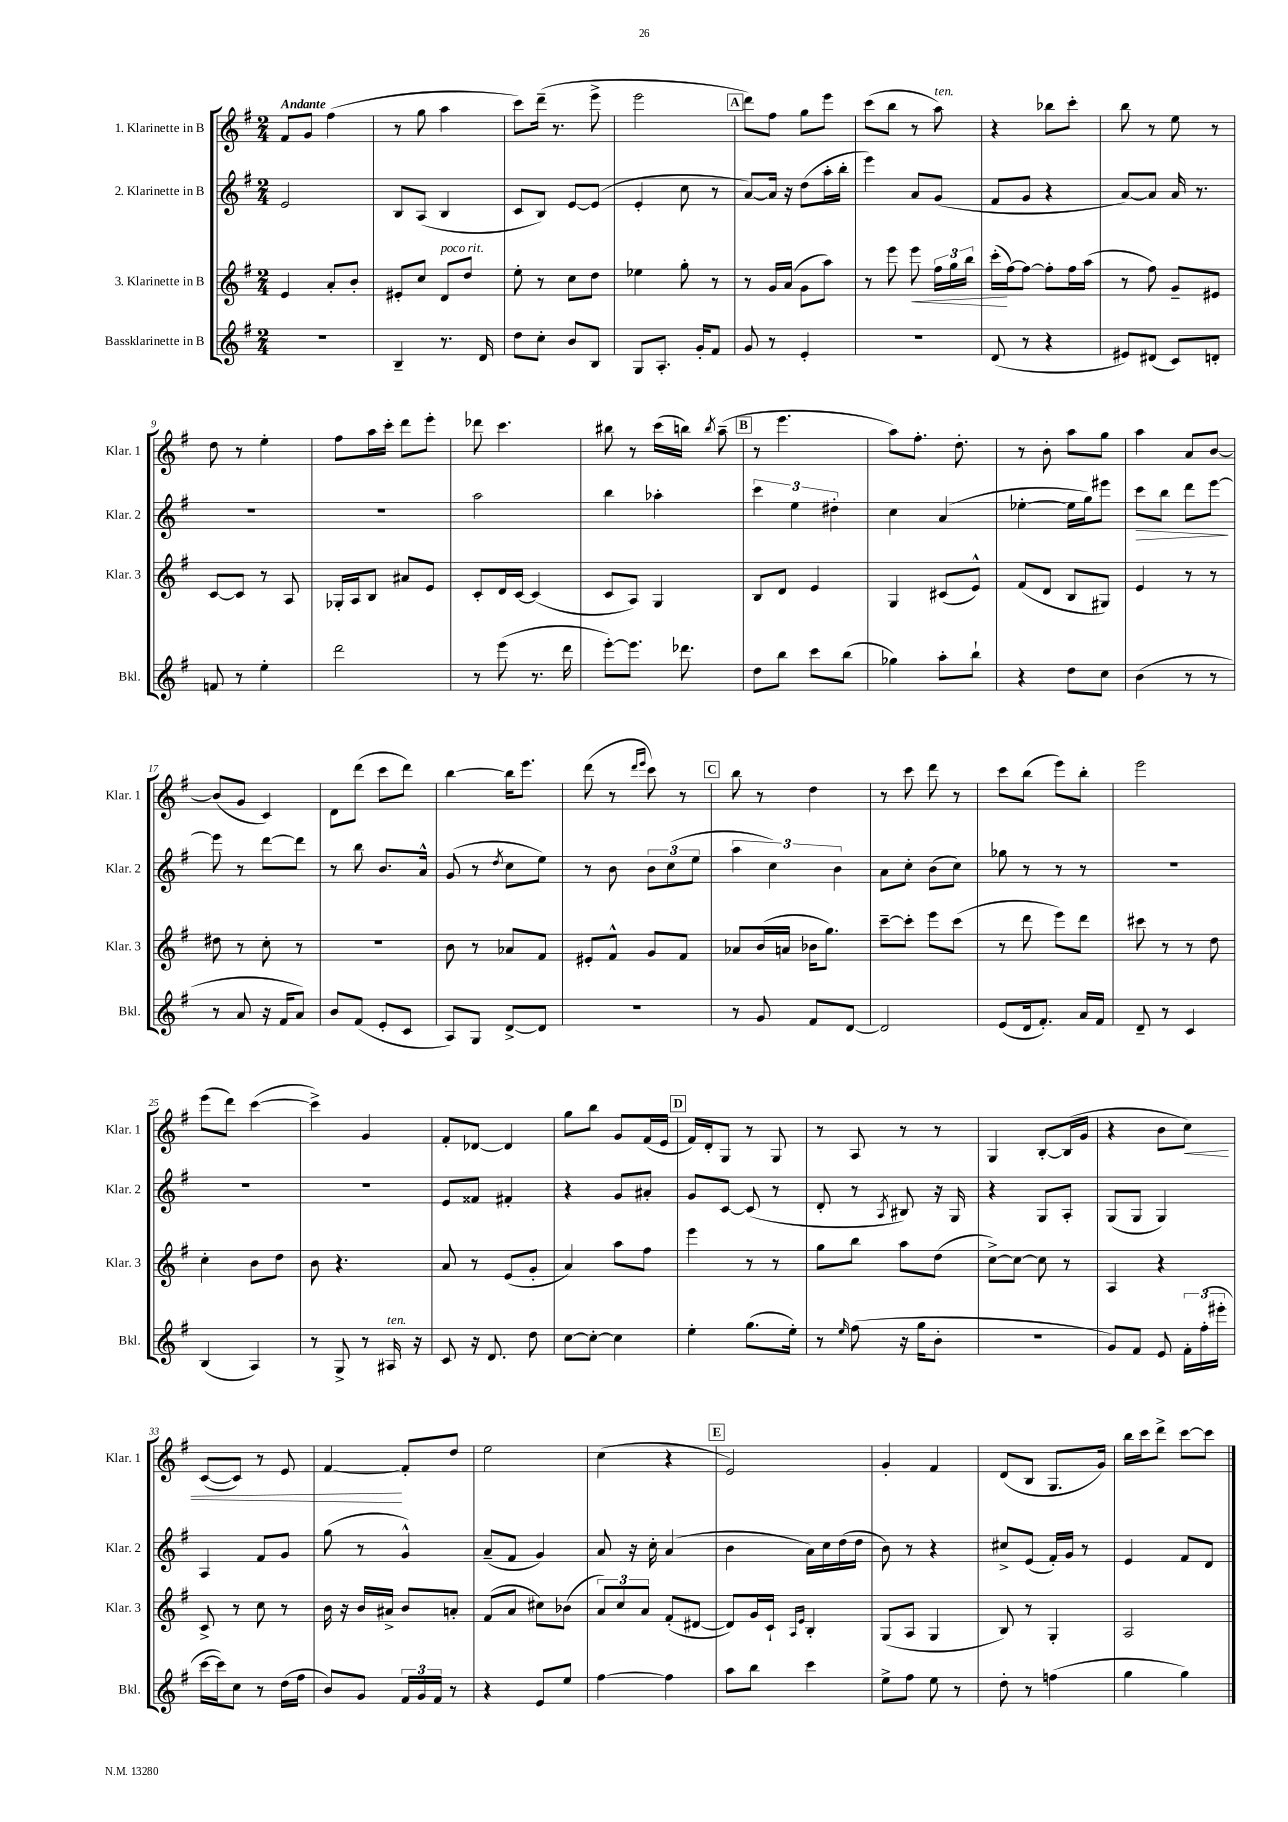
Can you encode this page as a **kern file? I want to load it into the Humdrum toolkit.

**kern	**kern	**kern	**kern
*staff4	*staff3	*staff2	*staff1
*clefG2	*clefG2	*clefG2	*clefG2
*k[f#]	*k[f#]	*k[f#]	*k[f#]
*M2/4	*M2/4	*M2/4	*M2/4
2r	4e	2e	8f#
.	.	.	8g
.	8a'	.	(4ff#
.	8b'	.	.
=	=	=	=
4B~	8e#'	8B	8r
.	8cc	(8A	8gg
8.r	8d	4B	4aa
.	8dd	.	.
16d	.	.	.
=	=	=	=
8dd	8ee'	8c	8ccc)
8cc'	8r	8B)	(16ddd~
.	.	.	8.r
8b	8cc	[8e	.
8B	8dd	(8e]	8eee^
=	=	=	=
8G	4ee-	4e'	2eee
8.A'	.	.	.
.	8gg'	8cc	.
16g'	.	.	.
8f#	8r	8r	.
=	=	=	=
8g	8r	[8a)	8ddd)
8r	16g	16a]	8ff#
.	(16a	16r	.
4e'	8g	(8dd	8gg
.	8aa)	16aa'	8eee
.	.	16bb'	.
=	=	=	=
2r	8r	4eee)	(8ccc
.	8eee	.	8bb
.	8eee	8a	8r
.	24ff#	(8g	8aa)
.	24gg	.	.
.	24bb	.	.
=	=	=	=
(8d	(16ccc'	8f#	4r
.	[16ff#)	.	.
8r	8ff#_	8g	.
4r	8ff#']	4r	8bb-
.	16ff#	.	8ccc'
.	(16aa	.	.
=	=	=	=
8e#)	8r	[8a)	8bb
(8d#	8ff#)	8a]	8r
8c)	8g~	16a	8ee
.	.	8.r	.
8d'	8e#	.	8r
=	=	=	=
8f	[8c	2r	8dd
8r	8c]	.	8r
4ee'	8r	.	4ee'
.	8A	.	.
=	=	=	=
2ddd	16G-'	2r	8ff#
.	16A	.	.
.	8B	.	16aa
.	.	.	16ccc'
.	8a#	.	8ddd
.	8e	.	8eee'
=	=	=	=
8r	8c'	2aa	8ddd-
(8eee	16d	.	4.ccc
.	[16c	.	.
8.r	(4c]	.	.
16ddd	.	.	.
=	=	=	=
[8eee')	8c	4bb	8bb#
8.eee]	8A)	.	8r
.	4G	4aa-'	(16ccc
8.ddd-	.	.	16bb)
.	.	.	8qbb
.	.	.	(8aa~
=	=	=	=
8dd	8B	6ccc	8r
8bb	8d	.	4.eee
.	.	6ee	.
8ccc	4e	.	.
.	.	6dd#'	.
(8bb	.	.	.
=	=	=	=
4gg-)	4G	4cc	8aa)
.	.	.	8.ff#'
8aa'	(8c#	(4a	.
.	.	.	8.dd'
8bb`	8e^^)	.	.
=	=	=	=
4r	(8f#	[4ee-'	8r
.	8d	.	8b'
8dd	8B	16ee-]	8aa
.	.	16gg)	.
8cc	8G#)	8eee#	8gg
=	=	=	=
(4b	4e	8ccc	4aa
.	.	8bb	.
8r	8r	8ddd	8a
8r	8r	[8eee	[8b
=	=	=	=
8r	8dd#	8eee]	(8b]
8a	8r	8r	8g
16r	8cc'	[8ddd	4c)
16f#	.	.	.
8a)	8r	8ddd]	.
=	=	=	=
8b	2r	8r	8d
(8f#	.	8bb	(8ddd
8e'	.	8.b	8ccc
8c	.	.	8ddd)
.	.	16a^^	.
=	=	=	=
8A)	8b	(8g	[4bb
8G	8r	8r	.
.	.	8qdd	.
[8d^	8a-	8cc	16bb]
.	.	.	8.eee
8d]	8f#	8ee)	.
=	=	=	=
2r	8e#'	8r	(8ddd
.	8f#^^	8b	8r
.	.	.	16qqddd
.	.	.	16qqeee
.	8g	12b	8ccc)
.	.	(12cc	.
.	8f#	.	8r
.	.	12ee	.
=	=	=	=
8r	8a-	6aa	8bb
8g	(16b	.	8r
.	.	6cc)	.
.	16a	.	.
8f#	16b-	.	4dd
.	8.gg)	.	.
.	.	6b	.
[8d	.	.	.
=	=	=	=
2d]	[8ccc~	8a	8r
.	8ccc']	8cc'	8ccc
.	8eee	(8b	8ddd
.	(8ccc	8cc)	8r
=	=	=	=
(8e	8r	8gg-	8ccc
16d	8ddd	8r	(8bb
8.f#')	.	.	.
.	8eee)	8r	8eee)
16a	8ddd	8r	8bb'
16f#	.	.	.
=	=	=	=
8d~	8ccc#	2r	2eee
8r	8r	.	.
4c	8r	.	.
.	8dd	.	.
=	=	=	=
(4B	4cc'	2r	(8eee
.	.	.	8ddd)
4A)	8b	.	([4ccc
.	8dd	.	.
=	=	=	=
8r	8b	2r	4ccc^])
8G^	4.r	.	.
8r	.	.	4g
16A#	.	.	.
16r	.	.	.
=	=	=	=
8c	8a	8e	8f#'
16r	8r	8f##	[8d-
8.d	.	.	.
.	(8e	4f#'	4d-]
8dd	8g'	.	.
=	=	=	=
[8cc	4a)	4r	8gg
8cc'_	.	.	8bb
4cc]	8aa	8g	8g
.	8ff#	8a#'	(16f#
.	.	.	16e
=	=	=	=
4ee'	4eee	8g	16f#)
.	.	.	16d'
.	.	[8c	8G
(8.gg	8r	(8c]	8r
.	8r	8r	8G
16ee')	.	.	.
=	=	=	=
8r	8gg	8d'	8r
16qqee	.	.	.
(8ff#	8bb	8r	8A
.	.	8qA	.
16r	8aa	8B#)	8r
16gg	.	.	.
8b'	(8dd	16r	8r
.	.	16G	.
=	=	=	=
2r	[8cc^)	4r	4G
.	8cc_	.	.
.	8cc]	8G	[8B'
.	8r	8A'	(16B]
.	.	.	16g
=	=	=	=
8g)	4A	(8G	4r
8f#	.	8G	.
8e	4r	4G)	8b
24f#'	.	.	8cc)
(24ff#'	.	.	.
24eee#'	.	.	.
=	=	=	=
[16ccc	8c^	4A	([8c
16ccc])	.	.	.
8cc	8r	.	8c])
8r	8cc	8f#	8r
(16dd	8r	8g	8e
16ff#	.	.	.
=	=	=	=
8b)	16b	(8gg	[4f#
.	16r	.	.
8g	16b	8r	.
.	16a#^	.	.
24f#	8b	4g^^)	8f#']
24g	.	.	.
24f#	.	.	.
8r	8a'	.	8dd
=	=	=	=
4r	(8f#	(8a~	2ee
.	8a	8f#	.
8e	8cc#)	4g)	.
8ee	(8b-	.	.
=	=	=	=
[4ff#	12a)	8a	(4cc
.	12cc	.	.
.	.	16r	.
.	12a	.	.
.	.	16cc'	.
4ff#]	(8f#'	(4a	4r
.	[8d#	.	.
=	=	=	=
8aa	8d#])	4b	2e)
8bb	16g	.	.
.	16c`	.	.
.	16qqA	.	.
.	16qqe	.	.
4ccc	4B'	16a)	.
.	.	16cc	.
.	.	(16dd	.
.	.	16dd	.
=	=	=	=
8ee^	(8G	8b)	4g'
8ff#	8A	8r	.
8ee	4G	4r	4f#
8r	.	.	.
=	=	=	=
8dd'	8B)	8cc#^	(8d
8r	8r	(8e	8B
(4ff	4G'	16f#')	8.G
.	.	16g	.
.	.	8r	.
.	.	.	16g)
=	=	=	=
4gg	2A	4e	16bb
.	.	.	16ccc
.	.	.	8ddd^
4gg)	.	8f#	[8ccc
.	.	8d	8ccc]
==	==	==	==
*-	*-	*-	*-
